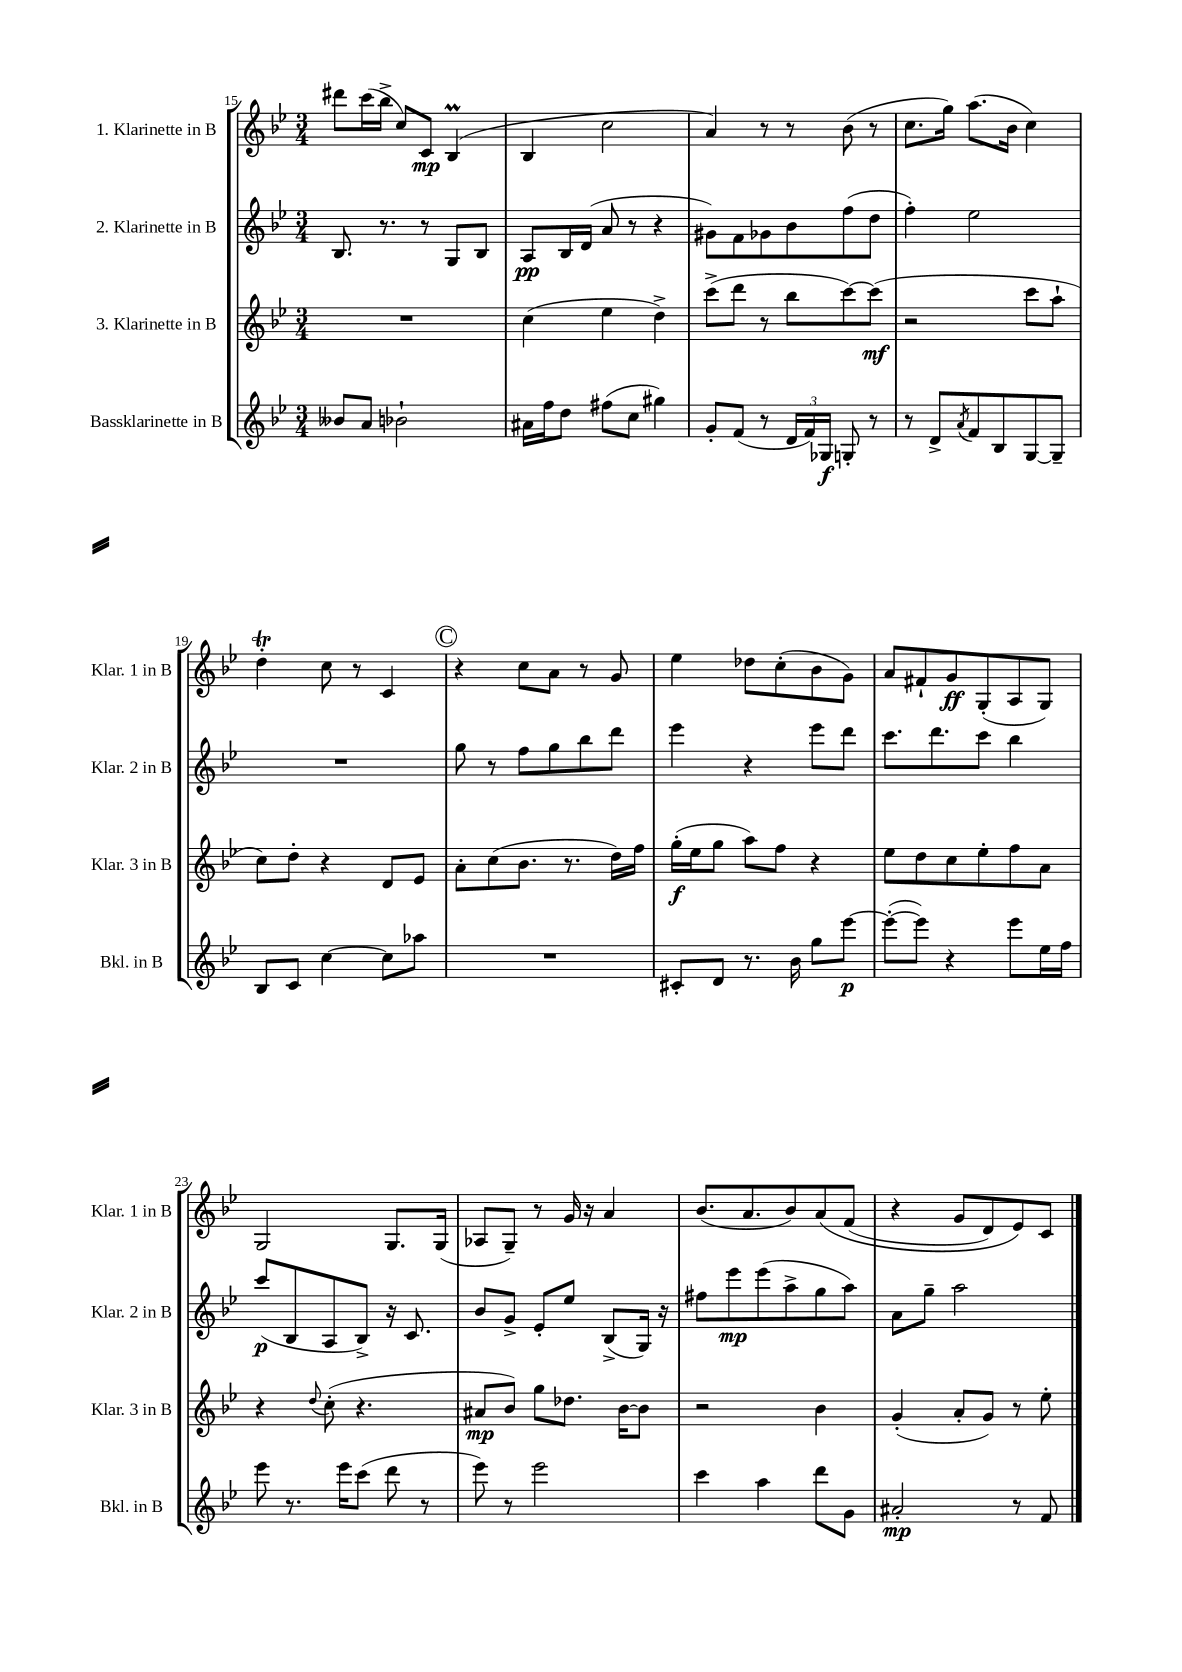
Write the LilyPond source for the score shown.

<<
\new StaffGroup <<
\new Staff = "s0" \with { instrumentName = "1. Klarinette in B" shortInstrumentName = "Klar. 1 in B" } {
    \clef treble \key bes \major \numericTimeSignature \time 3/4
    dis'''8 c'''16( bes''16-> c''8) c'8\mp bes4\prall( |
    bes4 c''2 |
    a'4) r8 r8 bes'8( r8 |
    c''8. g''16) a''8.( bes'16 c''4) |
    d''4-.\trill c''8 r8 c'4 |
    \mark \markup { \circle "C" } r4 c''8 a'8 r8 g'8 |
    ees''4 des''8 c''8-.( bes'8 g'8) |
    a'8 fis'8-! g'8\ff g8-.( a8 g8) |
    g2 g8. g16( |
    aes8 g8--) r8 g'16 r16 a'4 |
    bes'8.( a'8. bes'8) a'8\( f'8( |
    r4 g'8 d'8) ees'8\) c'8 \bar "|." |
}
\new Staff = "s1" \with { instrumentName = "2. Klarinette in B" shortInstrumentName = "Klar. 2 in B" } {
    \clef treble \key bes \major \numericTimeSignature \time 3/4
    bes8. r8. r8 g8 bes8 |
    a8\pp bes16 d'16( a'8 r8 r4 |
    gis'8) f'8 ges'8 bes'8 f''8( d''8 |
    f''4-.) ees''2 |
    R2. |
    \mark \markup { \circle "C" } g''8 r8 f''8 g''8 bes''8 d'''8 |
    ees'''4 r4 ees'''8 d'''8 |
    c'''8. d'''8. c'''8 bes''4 |
    c'''8\p( bes8 a8 bes8->) r16 c'8. |
    bes'8 g'8-> ees'8-. ees''8 bes8->( g16) r16 |
    fis''8 ees'''8\mp ees'''8( a''8-> g''8 a''8) |
    a'8 g''8-- a''2 \bar "|." |
}
\new Staff = "s2" \with { instrumentName = "3. Klarinette in B" shortInstrumentName = "Klar. 3 in B" } {
    \clef treble \key bes \major \numericTimeSignature \time 3/4
    R2. |
    c''4( ees''4 d''4->) |
    c'''8->( d'''8 r8 bes''8 c'''8~) c'''8\mf( |
    r2 c'''8 a''8-! |
    c''8) d''8-. r4 d'8 ees'8 |
    \mark \markup { \circle "C" } a'8-. c''8( bes'8. r8. d''16) f''16 |
    g''16-.\f( ees''16 g''8 a''8) f''8 r4 |
    ees''8 d''8 c''8 ees''8-. f''8 a'8 |
    r4 \appoggiatura { d''8 } c''8-.( r4. |
    ais'8\mp bes'8) g''8 des''8. bes'16~ bes'8 |
    r2 bes'4 |
    g'4-.( a'8-. g'8) r8 ees''8-. \bar "|." |
}
\new Staff = "s3" \with { instrumentName = "Bassklarinette in B" shortInstrumentName = "Bkl. in B" } {
    \clef treble \key bes \major \numericTimeSignature \time 3/4
    beses'8 a'8 bes'2-! |
    ais'16 f''16 d''8 fis''8( c''8 gis''4) |
    g'8-. f'8( r8 \tuplet 3/2 { d'16 f'16) ges16\f } g8-. r8 |
    r8 d'8-> \acciaccatura { a'8 } f'8 bes8 g8~ g8-- |
    bes8 c'8 c''4~ c''8 aes''8 |
    \mark \markup { \circle "C" } R2. |
    cis'8-. d'8 r8. bes'16 g''8 ees'''8~\p |
    ees'''8~-.( ees'''8) r4 ees'''8 ees''16 f''16 |
    ees'''8 r8. ees'''16 c'''8( d'''8 r8 |
    ees'''8) r8 ees'''2 |
    c'''4 a''4 d'''8 g'8 |
    ais'2-.\mp r8 f'8 \bar "|." |
}
>>
>>
\layout { \context { \Score currentBarNumber = #15 } }
